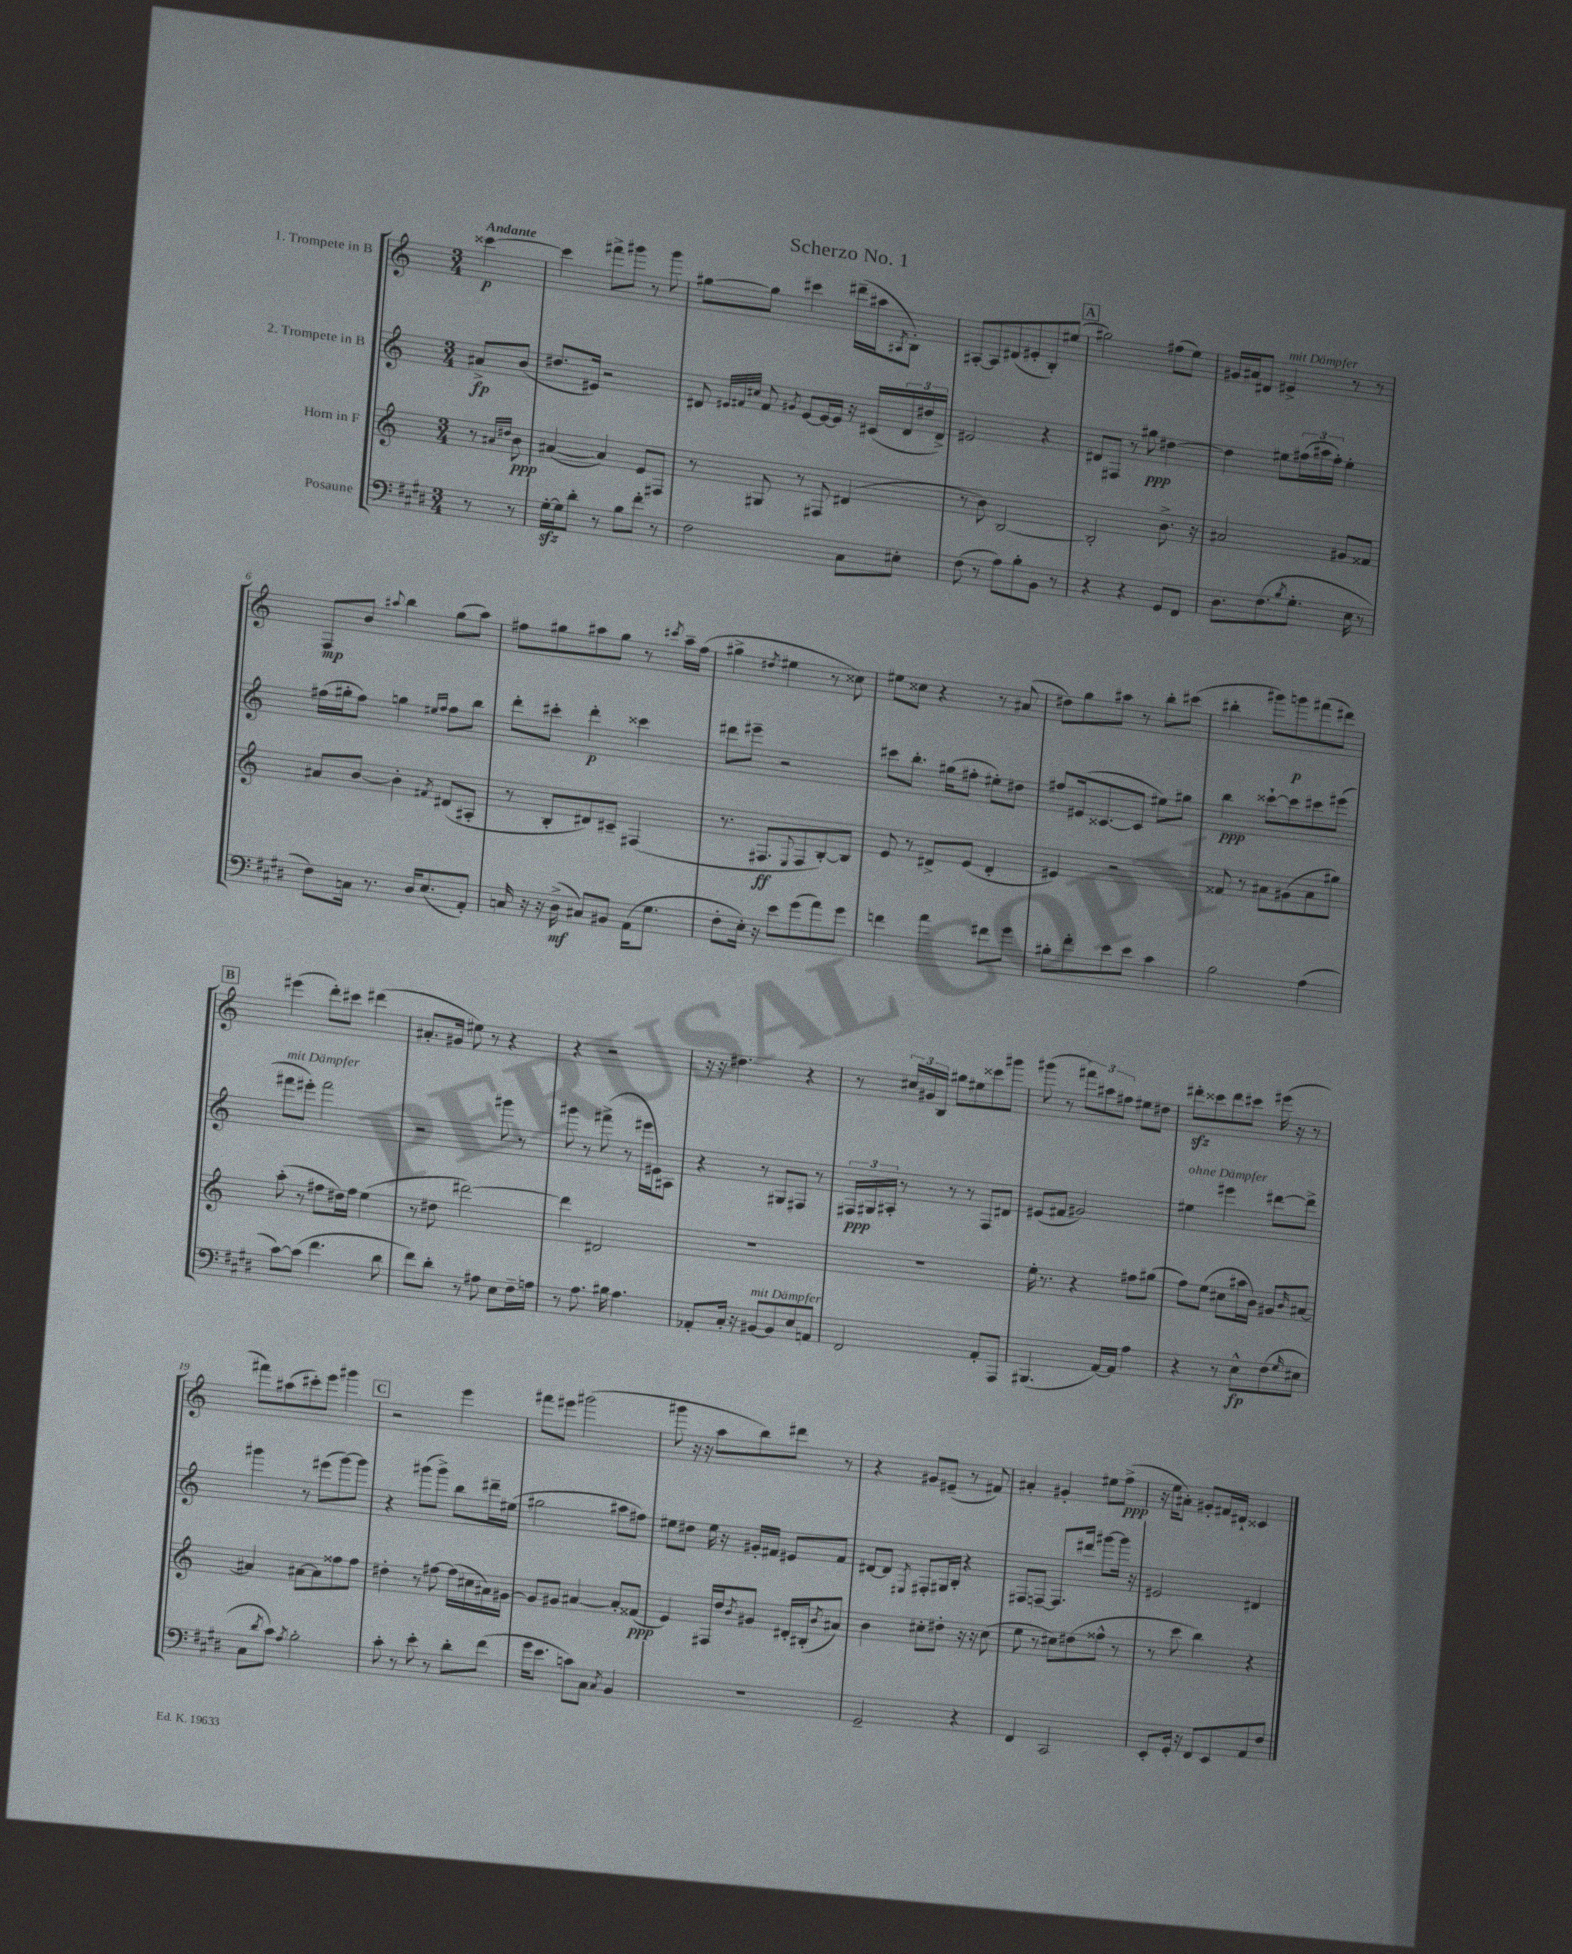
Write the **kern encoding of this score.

**kern	**kern	**kern	**kern
*staff4	*staff3	*staff2	*staff1
*clefF4	*clefG2	*clefG2	*clefG2
*k[f#c#g#d#]	*k[]	*k[]	*k[]
*M3/4	*M3/4	*M3/4	*M3/4
8r	8r	8a#^	[4ccc##
.	16qqa#	.	.
.	16qqdd#	.	.
8r	8b	(8b	.
=	=	=	=
[16G#'	([4a#	8.dd#	4ccc##]
16G#]	.	.	.
8d#'	.	.	.
.	.	16e#)	.
8r	4a#])	2r	8fff#^
8B	.	.	8ggg#
8f#'	8e	.	8r
8r	8F#	.	8ggg#
=	=	=	=
2F#	8r	8d#	[8gg#
.	.	32qqe#	.
.	.	32qqf#	.
.	.	32qqcc#	.
.	8G#	8f#	8gg#]
.	.	8qg#	.
.	8r	[8e#	4ccc#
.	8F#	16e#_	.
.	.	16e#]	.
8C#	(4d#	16r	(16ddd#~
.	.	(16c#	16aa#
.	.	.	8qA#
8E#'	.	24d#	8B')
.	.	24dd#	.
.	.	24d#^)	.
=	=	=	=
(8F#	8r	2e#	[8A#'
8r	8b)	.	8A#]
8A)	[2B	.	(8d#
8B'	.	.	8e#'
8BB	.	4r	8B')
8r	.	.	(8ee#
=	=	=	=
4r	2B']	8d#	2gg#)
.	.	8F#	.
4r	.	8r	.
.	.	8gg#	.
8GG#	8.b^	[4dd#	(8ff#
8FF#	.	.	8ee)
.	16r	.	.
=	=	=	=
8.D#	2a#	4dd#]	16g#
.	.	.	16a#
.	.	.	8d#
(8.F#	.	.	.
.	.	8ee#	4e#^
8qB	.	.	.
8.G#'	.	(24ff#	.
.	.	24aa#	.
.	.	24ff#')	.
.	8g#	4ee#'	8r
16E	.	.	.
8r	8f##	.	8r
=	=	=	=
8F#)	8a#	(16ff#	8F
.	.	16gg#'	.
16C	[8b	8ff#)	8b
8.r	.	.	.
.	.	.	8qqaa#
.	4b']	4gg	4bb
16D#	.	.	.
(8.E	.	.	.
.	.	16qqee#	.
.	8qf#	16qqff#	.
.	(8d#	8ff#	(8gg
8AA')	8A#'	8bb	8aa#)
=	=	=	=
16C	8r	8ddd'	8ff#
16r	.	.	.
16r	8B'	8ccc#'	8gg#
(16D#^	.	.	.
8C#)	8d#)	4ddd'	8aa#
8BB#	8c#~	.	8gg#
(16AA	(4F#	4ccc##	8r
8.G#	.	.	.
.	.	.	8qccc#
.	.	.	16aa#~
.	.	.	(16ff#
=	=	=	=
8F#'	8.r	8ddd#	4gg#^
16E')	.	8eee#~	.
16r	8.F#	.	.
.	.	.	8qdd#
8e	.	2r	4ee#
.	8qqE	.	.
(8g#	8F#	.	.
8a)	[8B')	.	8r
8g#	8B]	.	8cc##)
=	=	=	=
4f	8e	8ccc#	8ee#
.	8r	8.bb'	8cc##
4a	8d#^	.	4r
.	.	(16gg#	.
.	(8e	8ff#'	.
8f#	4d#'	8ee#')	8r
8g#	.	8dd#	(8a#
=	=	=	=
8B#'	4e#)	8ff#	8dd#)
8f#'	.	(16e#	8gg
.	.	[8.c##	.
8e	2r	.	8aa#
8e	.	8c##]	8r
4c#	.	8ee#)	8bb'
.	.	8gg#	(8ccc#
=	=	=	=
2B	8f##	4bb	4bb#'
.	8r	.	.
.	8a#	[8ccc##`	8ggg#)
.	(8g#	8ccc##]	8ggg
(4A	8a#	8ccc#	(8fff#
.	8gg#)	(8eee#	8ddd#)
=	=	=	=
[8c#)	(8aa'	8fff#	(4eee#
(8c#]	8r	8eee#')	.
4.f#	8ff#	2fff#	8ddd')
.	16dd#)	.	8ccc#
.	16ff#	.	.
.	(4ee	.	(4ddd#
8d#	.	.	.
=	=	=	=
8f#)	8r	2r	8.a#'
8d#'	8dd#	.	.
.	.	.	16g#
8r	[2ddd#)	.	8ee#)
8A#	.	.	8r
8E	.	8ggg#	4r
16F#~	.	8r	.
16A	.	.	.
=	=	=	=
8r	4ddd#]	8ggg#	4r
8.A	.	8r	.
.	2d#	(8fff#^	2r
16B#	.	.	.
4.A	.	8r	.
.	.	16eee#	.
.	.	16e#)	.
.	.	8A#	.
=	=	=	=
8AA-'	2.r	4r	16r
.	.	.	16r
16C#'	.	.	4.dd#
16r	.	.	.
[8BB#	.	8r	.
8BB#]	.	8G#	.
8E	.	8F#	4r
8AA	.	8r	.
=	=	=	=
2FF#	2.r	24F#	8r
.	.	24G#	.
.	.	24A#'	.
.	.	8r	24cc#
.	.	.	24g#
.	.	.	24B
.	.	8r	8gg#
.	.	8r	8ee#
8AA'	.	8F#	8ccc##
8AAA	.	8d#	8ggg#
=	=	=	=
(4.BBB#	16ee'	(8e#	(8ggg#
.	8.r	.	.
.	.	8f#	8r
.	4r	2g#)	12fff#)
.	.	.	12aa#
[16AA)	.	.	.
.	.	.	12ff#
16AA]	.	.	.
4A	8ff#	.	8ee#
.	(8gg#	.	8dd#
=	=	=	=
4r	8ff)	4ee#	8ddd#'
.	(8ee	.	8ccc##
8r	8cc#	4eee#	8ddd#
8E^^	16aa#	.	8ccc#
.	16b)	.	.
(8F#	8g#	[8ddd#	(16eee#
.	.	.	16r
16qqG#	16qqb	.	.
8E#	[8a#	8ddd#^]	8r
=	=	=	=
8C#	4a#]	4ggg#	8fff#)
8qd#	.	.	.
8c#)	.	.	(8aa#
8qA	.	.	.
2B'	[8a#	8r	8ccc#')
.	8a#]	(8eee#	8eee
.	8ff##	[8ggg#)	4ggg#
.	8ff##	8ggg#]	.
=	=	=	=
8c#'	4dd#'	4r	2r
8r	.	.	.
8e'	8r	(8ggg#	.
8r	[8ff#	8ggg#^)	.
8d#'	(16ff#]	8bb	4eee
.	16cc#	.	.
(8f#	16a#)	16ddd#~	.
.	[16g#	(16ee#	.
=	=	=	=
16g#	8g#]	2gg#	8fff#
8.e	.	.	.
.	8g#	.	8eee#
8c)	[4a#	.	(2ggg#
8C#	.	.	.
8qC#	.	.	.
4BB	8a#']	8aa#	.
.	(8f##	8ff#)	.
=	=	=	=
2.r	4e)	8ee#	8ggg#
.	.	8dd#	16r
.	.	.	16r
.	16F#	16ee#	8aa
.	16dd	16r	.
.	8qb	.	.
.	8g#	16g#'	8bb)
.	.	16f#	.
.	16d#'	8e#	8ddd#
.	(16B#'	.	.
.	8qb	.	.
.	8a#)	8f#	8r
=	=	=	=
2GG#~	4b	[8d#	4r
.	.	8d#]	.
.	.	8qE#	.
.	8cc#'	8F#'	8g#
.	8dd#'	16G#	(8e#~
.	.	16B'	.
4r	16r	4r	8r
.	16r	.	.
.	(8cc#	.	8f#)
=	=	=	=
4FF#	8ee	8F#	4a#'
.	8r	[8F~	.
2CC#	8cc#)	8.F]	4g#'
.	(8dd#	.	.
.	.	16ddd#	.
.	8ff##^^	[8ggg#	8ee#
.	8r	16ggg#]	(8ff^
.	.	16r	.
=	=	=	=
8EE'	8r	2e#	16r
.	.	.	16ee
16GG#'	8ccc	.	8a#')
16r	.	.	.
8FF#	4bb)	.	8g#'
8EE	.	.	16f#
.	.	.	16d#`
8AA	4r	4d#	4c##
8F#	.	.	.
==	==	==	==
*-	*-	*-	*-
